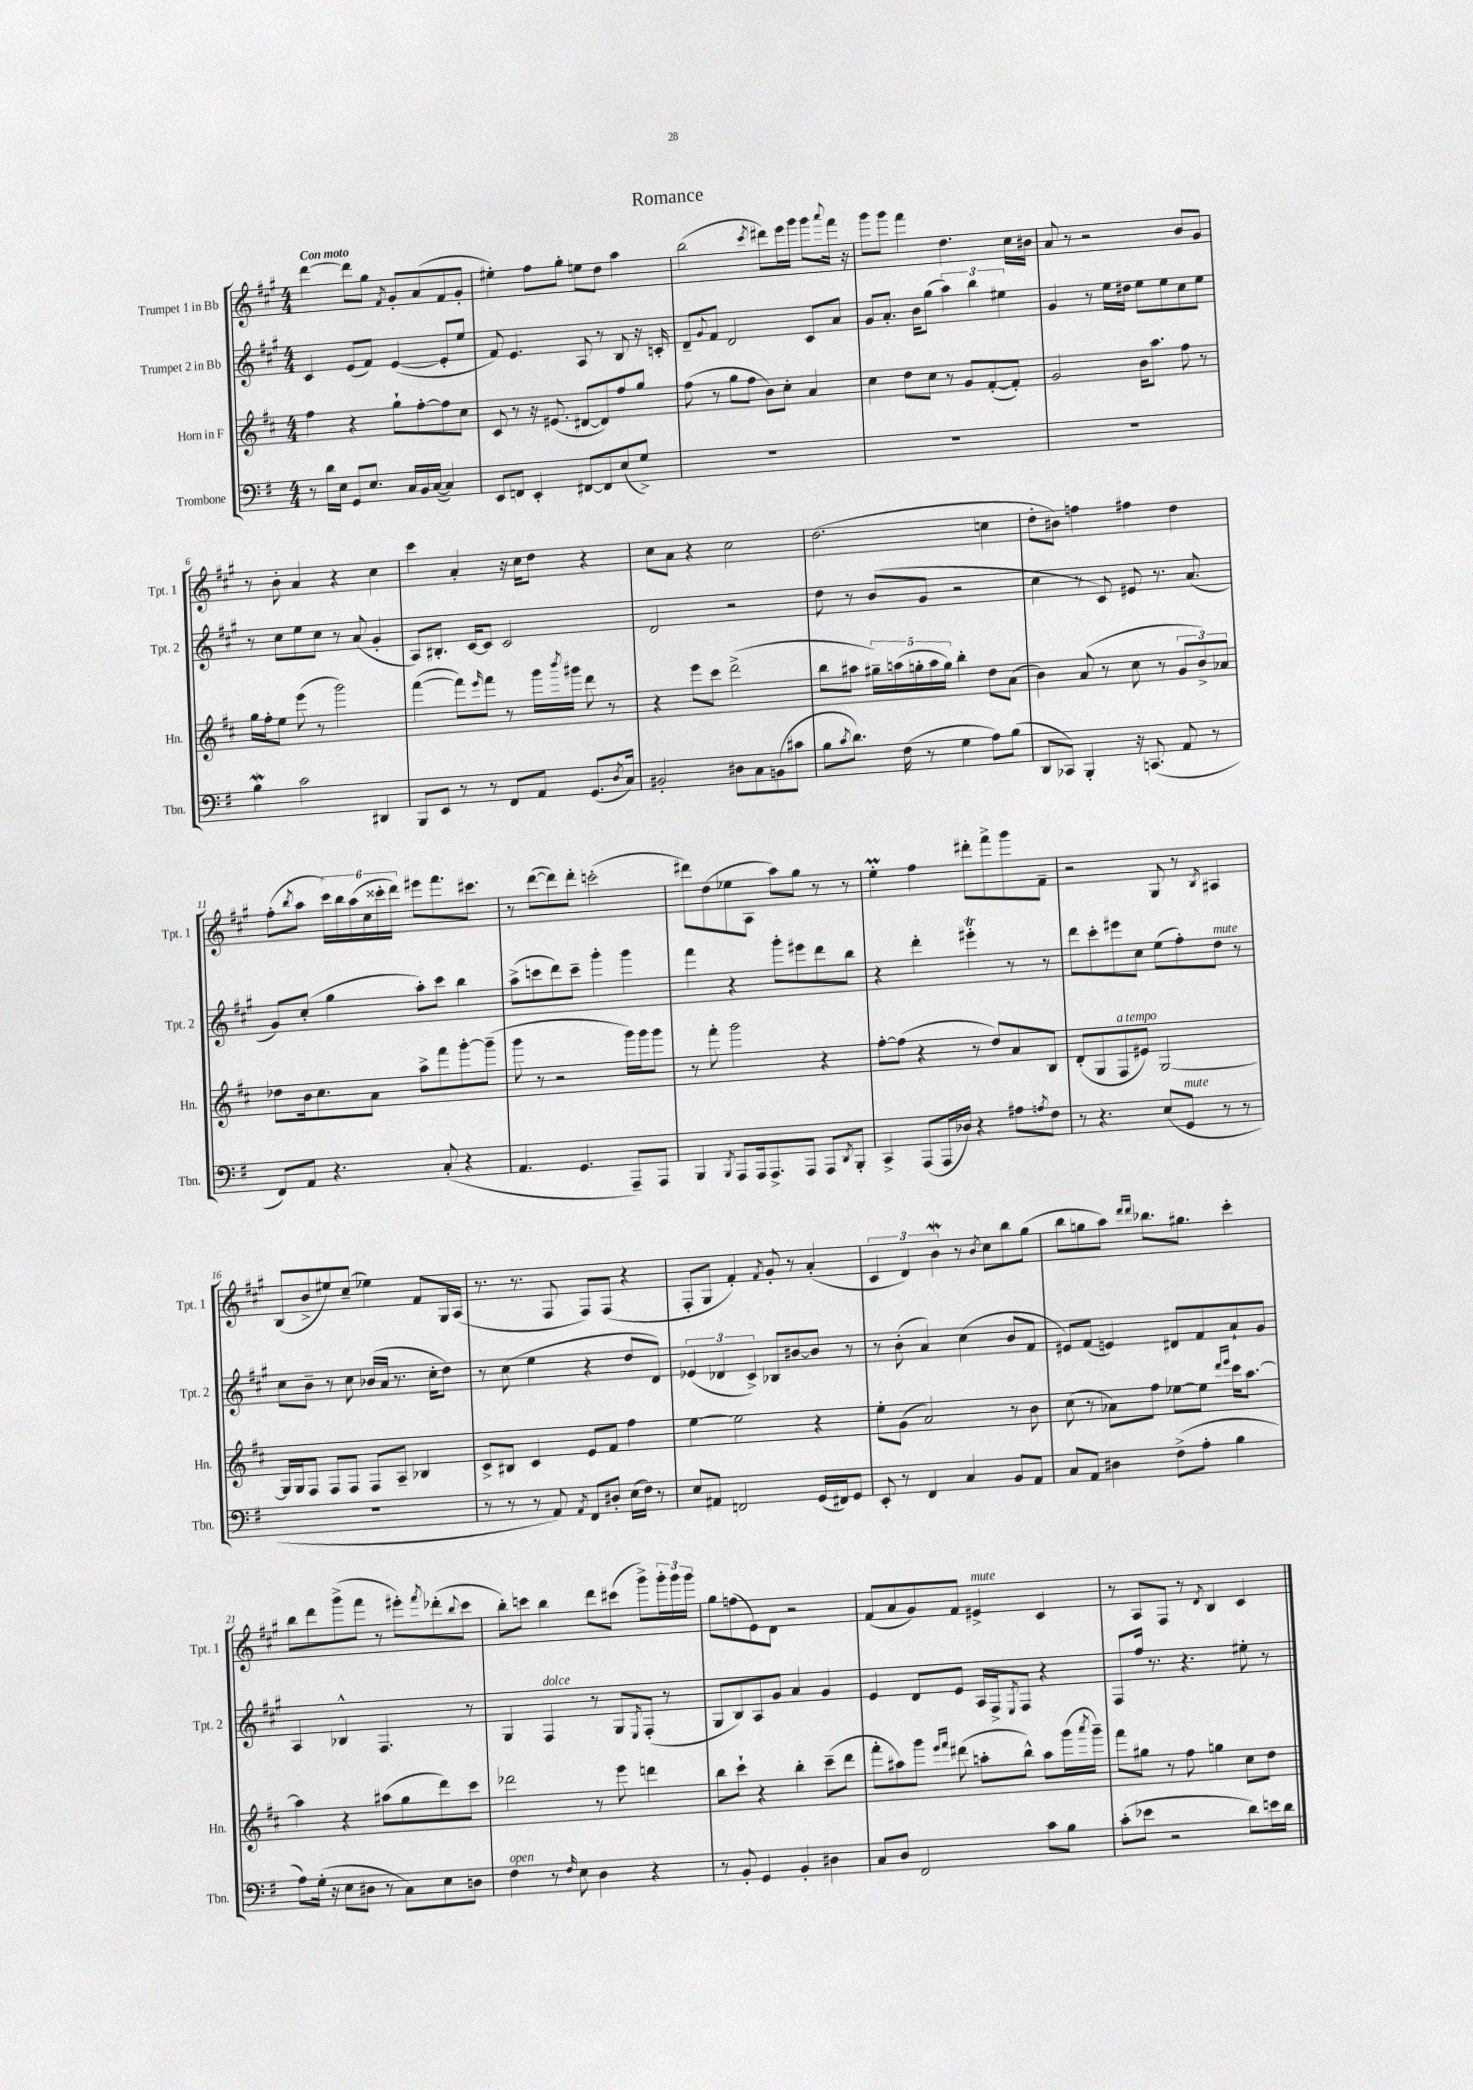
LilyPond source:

\header { title = "Romance" }
<<
\new StaffGroup <<
\new Staff = "s0" \with { instrumentName = "Trumpet 1 in Bb" shortInstrumentName = "Tpt. 1" } {
    \clef treble \key a \major \numericTimeSignature \time 4/4 \tempo "Con moto"
    d'''4~ d'''8 gis''8 \acciaccatura { fis'8 } gis'8-. a'8( fis'8 gis'8-. |
    eis''4-.) fis''8 gis''8-. e''8 d''8 a''4 |
    b''2( \acciaccatura { cis'''8 } dis'''8) e'''16 gis'''16 gis'''8 \appoggiatura { a'''8 } fis'''16 r16 |
    gis'''8 gis'''8 fis'''4 d''4. cis''16 bis'16 |
    a'8 r8 r2 b'8 gis'8 |
    r8 b'8-. a'4 r4 cis''4 |
    cis'''4 a'4-. r16 cis''16 d''8 r4 |
    cis''8 a'8 r4 cis''2 |
    d''2.( c''4 |
    d''8-. bis'8) f''4 fis''4 d''4 |
    fis''8-.( \acciaccatura { b''8 } a''8 \tuplet 6/4 { cis'''16) b''16 a''16( cis''16 cisis'''16-. d'''16) } eis'''8 fis'''8. cis'''8. |
    r8 d'''8~( d'''8) d'''8-. c'''2-.( |
    dis'''8) d''8( ees''8 a8 a''8) gis''8 r8 r8 |
    e''4-.\prall fis''4 dis'''8-. fis'''8-> gis'''8 fis'8-- |
    r2 gis8 r8 \acciaccatura { b8 } ais4 |
    b8( b'8-> eis''8) cis''8--( ees''4) fis'8 gis16 a16( |
    r8. r8. fis8 fis8) fis8( r4 |
    fis8-. gis8 fis'4-.) \acciaccatura { fis'8 } gis'8-. r8 a'4-.( |
    \tuplet 3/2 { cis'4 d'4) b'4\mordent } r8 \acciaccatura { b'8 } cis''8 b''8 gis''8( |
    b''8 g''8 a''8) \grace { d'''16 d'''16 } bes''8. gis''8. cis'''4-. |
    b''8 d'''8 gis'''8->( fis'''8 r8 eis'''8-.) \acciaccatura { fis'''8 } des'''8-.( \appoggiatura { b''8 } cis'''8 |
    b''8-.) c'''8 b''4 d'''8 cis'''8( gis'''8->) \tuplet 3/2 { gis'''16-. gis'''16 gis'''16 } |
    gis''8 f''8( e'8) d'8 r2 |
    fis'8( a'8 gis'8) fis'8 eis'4->^\markup { \italic "mute" } cis'4 |
    r8 a8 fis8 r8 \acciaccatura { d'8 } b4 cis'4 \bar "|." |
}
\new Staff = "s1" \with { instrumentName = "Trumpet 2 in Bb" shortInstrumentName = "Tpt. 2" } {
    \clef treble \key a \major \numericTimeSignature \time 4/4
    cis'4 e'8( fis'8) e'4~( e'8-. e''8 |
    fis'8) e'4. a8 r8 b8 r16 c'16-. |
    d'8-- \appoggiatura { gis'8 } fis'8 d'2 cis'8 a'8 |
    gis'8 a'8.-. b'16 gis''8( \tuplet 3/2 { a''4) b''4 eis''4 } |
    gis'4 r8 e''16 dis''16 e''8 e''8 cis''8 e''8 |
    r8 cis''8 e''8 cis''8 r8 a'8( gis'4-. |
    a8) bis8.-. cis'16~ cis'8 cis'2 |
    d'2 r2 |
    d''8 r8 b'8( gis'8 r2 |
    cis''4 r8 cis'8) eis'8 r8. a'8.( |
    gis'8) cis''8-.( gis''4 a''8-.) cis'''8 b''4 |
    a''8->( c'''8 d'''8) c'''8-- gis'''4-. gis'''4 |
    fis'''4 r4 gis'''8-. eis'''8 d'''8 b''8 |
    r4 d'''4-. eis'''4-.\trill r8 r8 |
    d'''8 cis'''8-. eis'''8 cis''8 e''8( fis''8-.) d''8^\markup { \italic "mute" } r8 |
    cis''8 b'8-- r8 cis''8 bes'16( a'16 r8. cis''16-. d''8) |
    r8 cis''8( e''4 r4 d''8 d'8) |
    \tuplet 3/2 { ees'4( des'4 cis'4->) } bes8 bis'8~ bis'8 r8 |
    r8 b'8-.( a'4) cis''4( b'8 fis'8 |
    eis'8) fis'8( e'4) dis'8 fis'8 a'8-! gis'8 |
    a4 bes4-^ fis4. r8 |
    gis4 fis4^\markup { \italic "dolce" } r8 gis8 \acciaccatura { e8 } fis8-.( r8 |
    gis8 b8) a8 gis'8 a'4 gis'4 |
    e'4 d'8 e'8 a16 fis16-> \acciaccatura { e8 } fis8 r4 |
    fis8 fis''16 r8. r4. eis''8-. r8 \bar "|." |
}
\new Staff = "s2" \with { instrumentName = "Horn in F" shortInstrumentName = "Hn." } {
    \clef treble \key d \major \numericTimeSignature \time 4/4
    fis''4 r4 g''8-! fis''8~-. fis''8 cis''8 |
    cis'8 r8 r16 eis'8.( dis'8~ dis'8) fis''8 g''8 |
    fis''8( r8 g''8 fis''8 b'8) cis''8-. a'4 |
    cis''4 d''8 cis''8 r8 g'8 fis'8~-.( fis'8-.) |
    g'2 b'16 a''8. fis''8 r8 |
    g''16 fis''16-. e''8 e'''8( r8 g'''2) |
    fis'''4~( fis'''8) \grace { e'''16 } fis'''8 r8 g'''16 \acciaccatura { b'''8 } gis'''16 d'''8 r8 |
    r4 e'''8 cis'''8 d'''2->( |
    b''8 ais''8 \tuplet 5/4 { gis''16--) a''16( g''16-. a''16 g''16) } b''4-. d''8 a'8( |
    b'4) a'8( r8 cis''8 r8 \tuplet 3/2 { g'8 b'8->) aes'8 } |
    des''8 b'16 cis''8. a'8 a''8-> fis'''8 g'''8~-. g'''8--( |
    g'''8 r8 r2 g'''16) g'''16 g'''8 |
    r8 fis'''8-. g'''2 r4 |
    fis''8~-. fis''8( r4 r8 d''8) a'8 b8 |
    d'8-.( g8 fis8^\markup { \italic "a tempo" } eis'8) g2~ |
    g16 g16 fis8 fis8 fis8 fis8 a8-- bes4 |
    cis'8-> bis8 cis'4 e'8 fis'8 fis''4 |
    e''4~ e''2 r4 |
    e''8-. g'8( a'2) r8 b'8 |
    cis''8( r8 aes'8) fis''8 ees''8~ ees''8 \grace { d'''16 e'''16 } cis'''16 a''8.~ |
    a''4 r4 ais''8( g''8 d'''8) cis'''8 |
    des'''2 r8 e'''8 d'''4 |
    b''8 cis'''8-! r4 b''4-. cis'''8--( d'''8 |
    fis'''8-. ais''8) g'''8 \grace { e'''16 fis'''16 } dis'''8( a''8-. b''8-^) a''8 g'''16( \acciaccatura { a'''8 } g'''16--) |
    fis'''8 gis''8 r8 fis''8 g''4 cis''8 d''8 \bar "|." |
}
\new Staff = "s3" \with { instrumentName = "Trombone" shortInstrumentName = "Tbn." } {
    \clef bass \key g \major \numericTimeSignature \time 4/4
    r8 d'16 e16 g,8 e8. c16 b,16 c16~( c4) |
    e,8 f,8 e,4-. fis,8~ fis,8 e8( g8->) |
    R1 |
    R1 |
    R1 |
    b4\mordent c'2 dis,4 |
    b,,8 e,8 r8 r8 fis,8 a,8 g,8.( \acciaccatura { d8 } c16) |
    bis,2-. dis8 c8 b,8( cis'8 |
    b8 \acciaccatura { c'8 } d'8.) fis16( r8 g4 a8) b8( |
    d,8 ces,8) b,,4-. r16 c,8.( a,8 r8 |
    fis,8) a,8 r4. c8-.( r4 |
    a,4. g,4. a,,8--) a,,8 |
    b,,4 \acciaccatura { b,,8 } a,,8 a,,16 a,,8.-> a,,8 a,,8 \acciaccatura { d,8 } b,,8-. |
    c,4-> a,,8( a,,16 des16) r4 ais8 \acciaccatura { a8 } fis8 |
    r8 r4. e8( g,8^\markup { \italic "mute" } r8 r8 |
    R1 |
    r8 r8 r8 a,8) \acciaccatura { a,8 } fis,8 dis8-. e16( fis16) r8 |
    e8 ais,8 f,2 g,16( fis,16) g,8 |
    e,8-. r8 fis,4 c4 b,8 a,8 |
    c8 a,8 dis4 fis8->( a8-. b4 |
    a8) g16-.( r16 e8 dis8 r8 c8) e8 d8 |
    fis4^\markup { \italic "open" } r8 \grace { fis16 } e8 d4 r4 |
    r8 b,8-. g,4 b,4-. dis4 |
    c8 d8 fis,2 c'8 b8 |
    c'8-.( ees'8 r2 d'8) e'16 d'16 \bar "|." |
}
>>
>>
